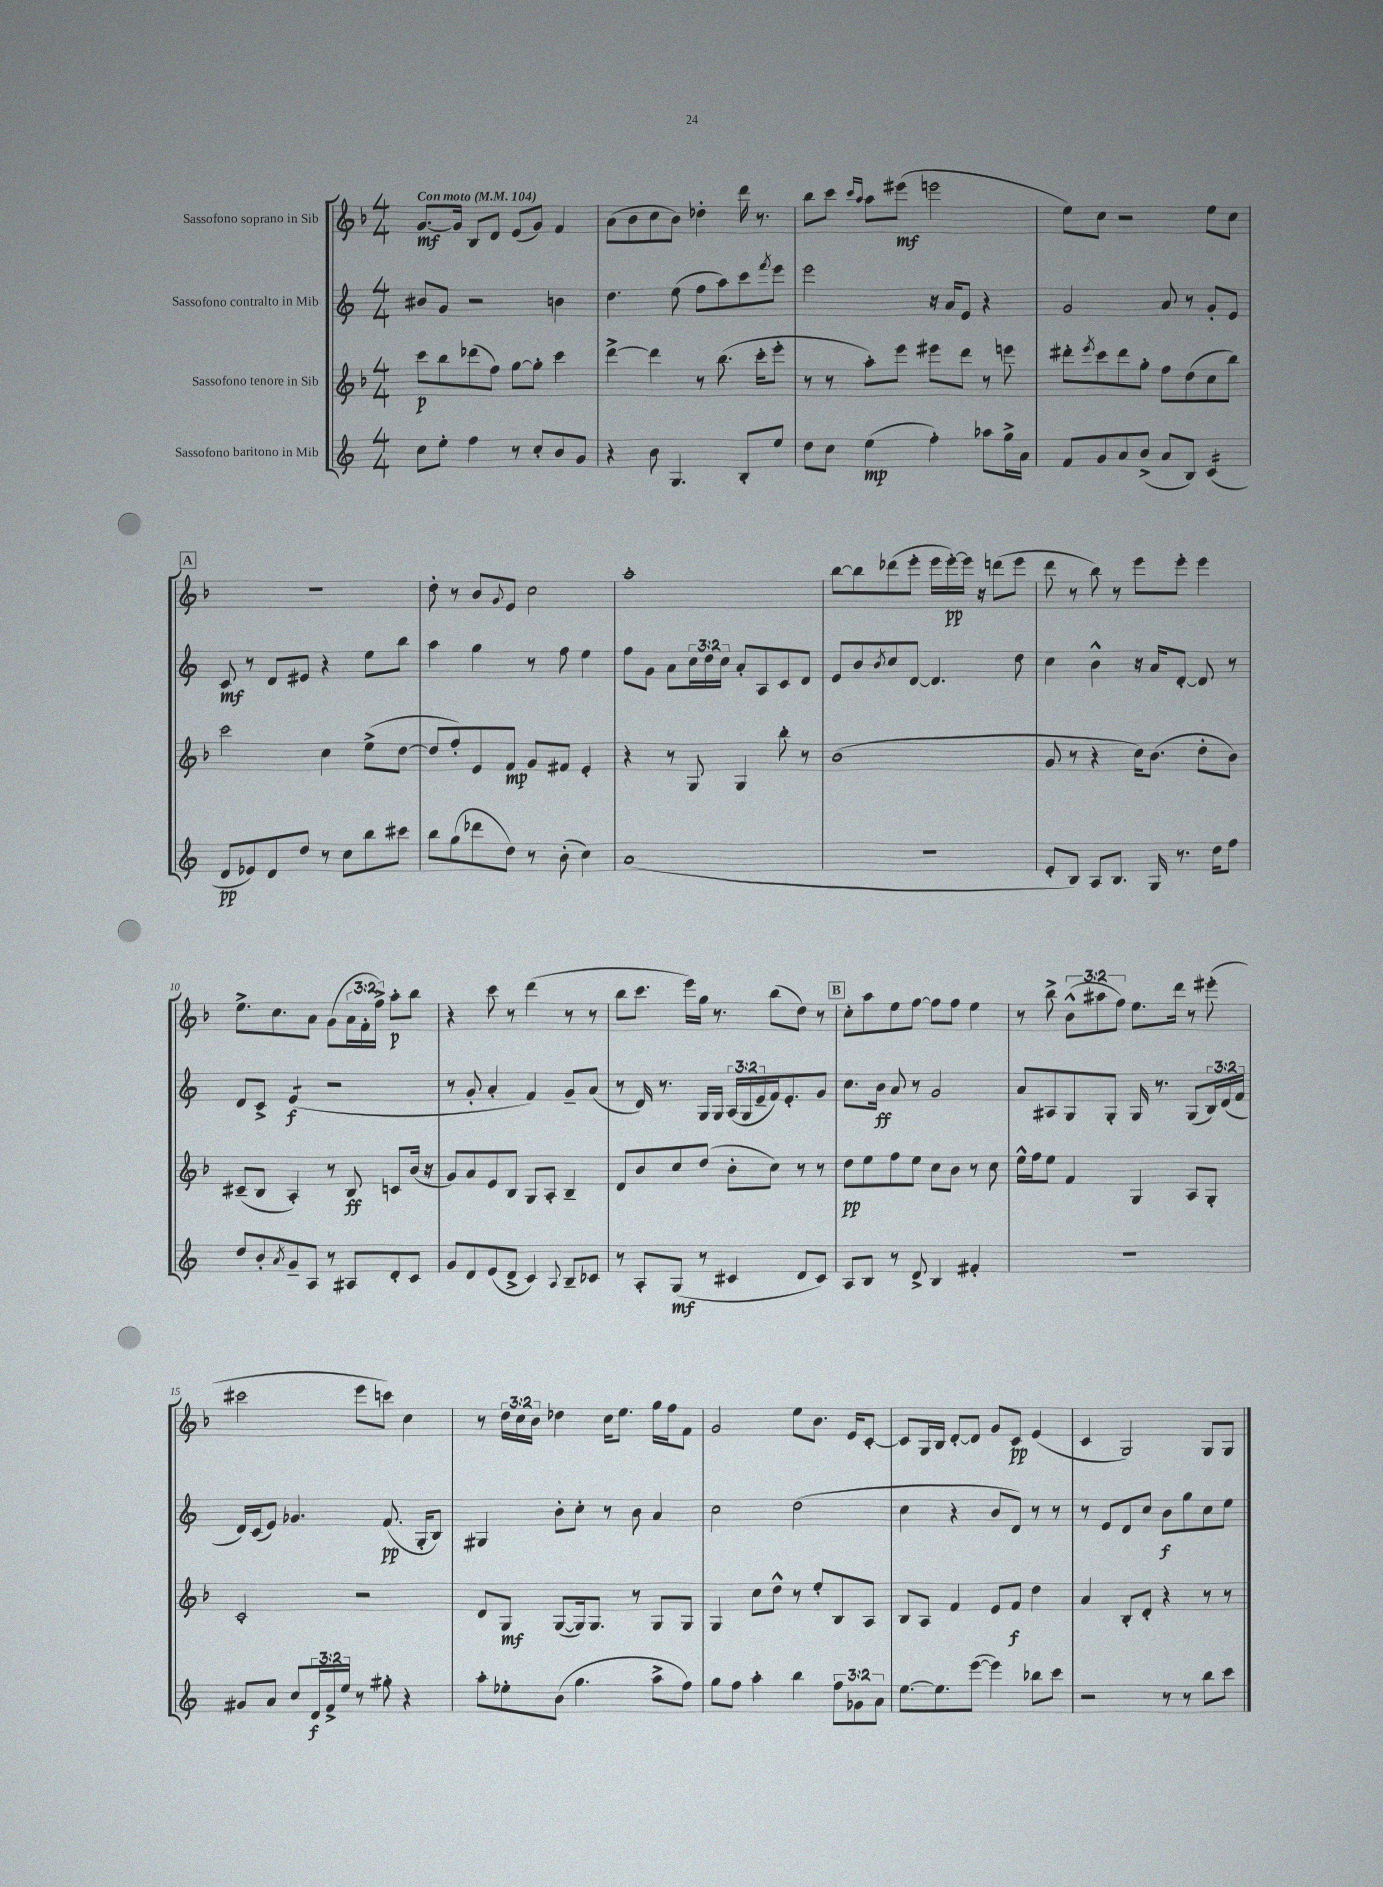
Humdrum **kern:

**kern	**kern	**kern	**kern
*staff4	*staff3	*staff2	*staff1
*clefG2	*clefG2	*clefG2	*clefG2
*k[]	*k[b-]	*k[]	*k[b-]
*M4/4	*M4/4	*M4/4	*M4/4
*MM104	*MM104	*MM104	*MM104
8cc	8ccc	8b#	[8.g
8ee'	8bb-	8g	.
.	.	.	16g]
4ff	(8ddd-	2r	8B-
.	8ff)	.	8d
8r	[8gg	.	(8e
8cc'	8gg']	.	8g)
8b	4ccc	4b	4f
8g	.	.	.
=	=	=	=
4r	[4ddd^	4.dd	(8a
.	.	.	8b-
8b	4ddd]	.	8cc
4.G	.	(8ee	8b-)
.	8r	8ff	4dd-'
.	(8.bb-	8aa)	.
8B'	.	8ccc	16ddd
.	16ccc'	.	8.r
.	.	8qfff	.
8ee	8eee'	8eee	.
=	=	=	=
8dd	8r	2eee	8bb-
8cc	8r	.	8ccc
.	.	.	16qqccc
.	.	.	16qqaa
(4ee	8aa')	.	8aa
.	8eee	.	(8eee#
4ff')	8eee#	16r	2eee
.	.	16a	.
.	8ddd	8e	.
8aa-	8r	4r	.
16gg^	8eee	.	.
16a	.	.	.
=	=	=	=
8f	8ddd#'	2g	8ee)
.	8qeee	.	.
8g	8ccc	.	8cc
8a	8ddd#	.	2r
(8b^	8gg'	.	.
8a	8ff	8a	.
8B)	(8dd	8r	.
(4c	8cc	8g'	8ee
.	8bb-)	8e	8cc
=	=	=	=
8d	2ccc	8c	1r
8e-)	.	8r	.
8d	.	8d	.
8dd	.	8e#	.
8r	4cc	4r	.
8cc	.	.	.
8bb	(8ee^	8ee	.
8ccc#	[8dd	8bb	.
=	=	=	=
8bb	8dd]	4aa	8dd'
(8gg	8ff')	.	8r
8ddd-	8e	4gg	8b-
.	.	.	8qqg
8dd)	8f	.	8e
8r	8g	8r	2cc
(8b'	8f#	8ff	.
4cc)	4e'	4ee	.
=	=	=	=
(1a	4r	8ff	1aa'
.	.	8g	.
.	8r	8a	.
.	8G	24cc	.
.	.	24dd	.
.	.	24cc	.
.	4G	8a'	.
.	.	8A	.
.	8bb-'	8c	.
.	8r	8d	.
=	=	=	=
1r	(1b-	8e	[8bb-
.	.	8b	8bb-]
.	.	8qb	.
.	.	8cc	(8ddd-
.	.	[8d	8eee'
.	.	4.d]	16eee
.	.	.	[16eee')
.	.	.	16eee]
.	.	.	16r
.	.	.	(8ddd
.	.	8dd	8eee
=	=	=	=
8e'	8g	4cc	8ddd
8B)	8r	.	8r
8A	4r	4b^^	8bb-)
8.B	.	.	8r
.	16cc)	16r	8eee
16G	(8.b-	16a	.
8.r	.	[8d'	8eee'
.	8dd'	8d]	4eee
16dd	.	.	.
8ff	8b-)	8r	.
=	=	=	=
8dd	(8c#~	8d	8.ee^
8b'	8B-	8c^	.
.	.	.	8.cc
8qa	.	.	.
8g~	4A')	(4e	.
8A	.	.	8a
8r	8r	2r	(8g
8A#	8B-	.	24a
.	.	.	24f'
.	.	.	24ff^)
8d'	8c	.	8aa'
8c	(16b-	.	8bb-
.	16r	.	.
=	=	=	=
8g	8g)	8r	4r
8d	8a	8g'	.
(8e	8e	4a'	8ccc
8d^	8B-	.	8r
4c)	8G	4f)	(4ddd
.	8A'	.	.
8qqA	.	.	.
8B~	4B-~	8g~	8r
8c-	.	(8a	8r
=	=	=	=
8r	8d	8r	8bb-
8A'	8b-	16d)	8.ccc
.	.	8.r	.
(8G	8cc	.	.
.	.	.	16eee)
8r	(8dd	16G	16gg
.	.	16G	8.r
4c#	8b-'	(24A	.
.	.	24G	.
.	.	24e~	.
.	8cc)	16f)	(8bb-
.	.	8.e'	.
8d	8r	.	8dd)
8c#)	8r	8g	8r
=	=	=	=
8A	8dd	8.cc	8cc'
8B	8ee	.	8aa
.	.	16b	.
8r	8ff	8a	8ee
8d^	8ee	8r	[8ff
4B	8cc	2g	8ff]
.	8b-	.	8ff
4f#'	8r	.	4ee
.	8cc	.	.
=	=	=	=
1r	16ee^^	8a	8r
.	16ff	.	.
.	8ee	8A#	8bb-^
.	4f	8G	(12b-^^
.	.	.	12aa#
.	.	8G'	.
.	.	.	12ff)
.	4G	16G	8.ee
.	.	8.r	.
.	.	.	16ddd
.	8A	(8G	8r
.	8G'	24B)	(8eee#'
.	.	(24d	.
.	.	24f	.
=	=	=	=
8g#	2c'	16d)	2ccc#
.	.	(16c	.
8a	.	8e)	.
8cc	.	4.g-	.
24d	.	.	.
24f^	.	.	.
24ee	.	.	.
8r	2r	.	8eee
8gg#'	.	(8.f	8ccc)
4r	.	.	4cc
.	.	16G'	.
.	.	8B)	.
=	=	=	=
8aa'	8d	4G#	8r
8ee-'	8G	.	24dd
.	.	.	24cc
.	.	.	24b-
(8b	([8G	8b'	4dd-
4.gg	16G])	8cc'	.
.	8.G	.	.
.	.	8r	16cc
.	.	.	8.ee
.	8r	8b	.
8aa^	8G	4a	16gg
.	.	.	16ff
8ff)	8G	.	8f
=	=	=	=
8gg	4G	2cc	2g
8ff	.	.	.
4aa'	8cc	.	.
.	8dd^^	.	.
4bb	8r	(2dd	8ee
.	8ee'	.	8.b-
12ff	8B-	.	.
.	.	.	16e
12g-	.	.	.
.	8A	.	[8c'
12a	.	.	.
=	=	=	=
[8.ee	8B-	4cc	8c]
.	8A	.	16G
8.ee]	.	.	16B-
.	4f	4r	[8d'
([8eee	.	.	8d]
4eee])	8e	8b	8g
.	8f	8d)	8c
8bb-	4dd	8r	(4e
8ccc	.	8r	.
=	=	=	=
2r	4a	8r	4c
.	.	8e	.
.	8B-'	8d	2G)
.	8d'	8cc	.
8r	4r	8b	.
8r	.	8gg	.
8bb	8r	8cc	8G
8ccc	8r	8ee	8G
==	==	==	==
*-	*-	*-	*-
